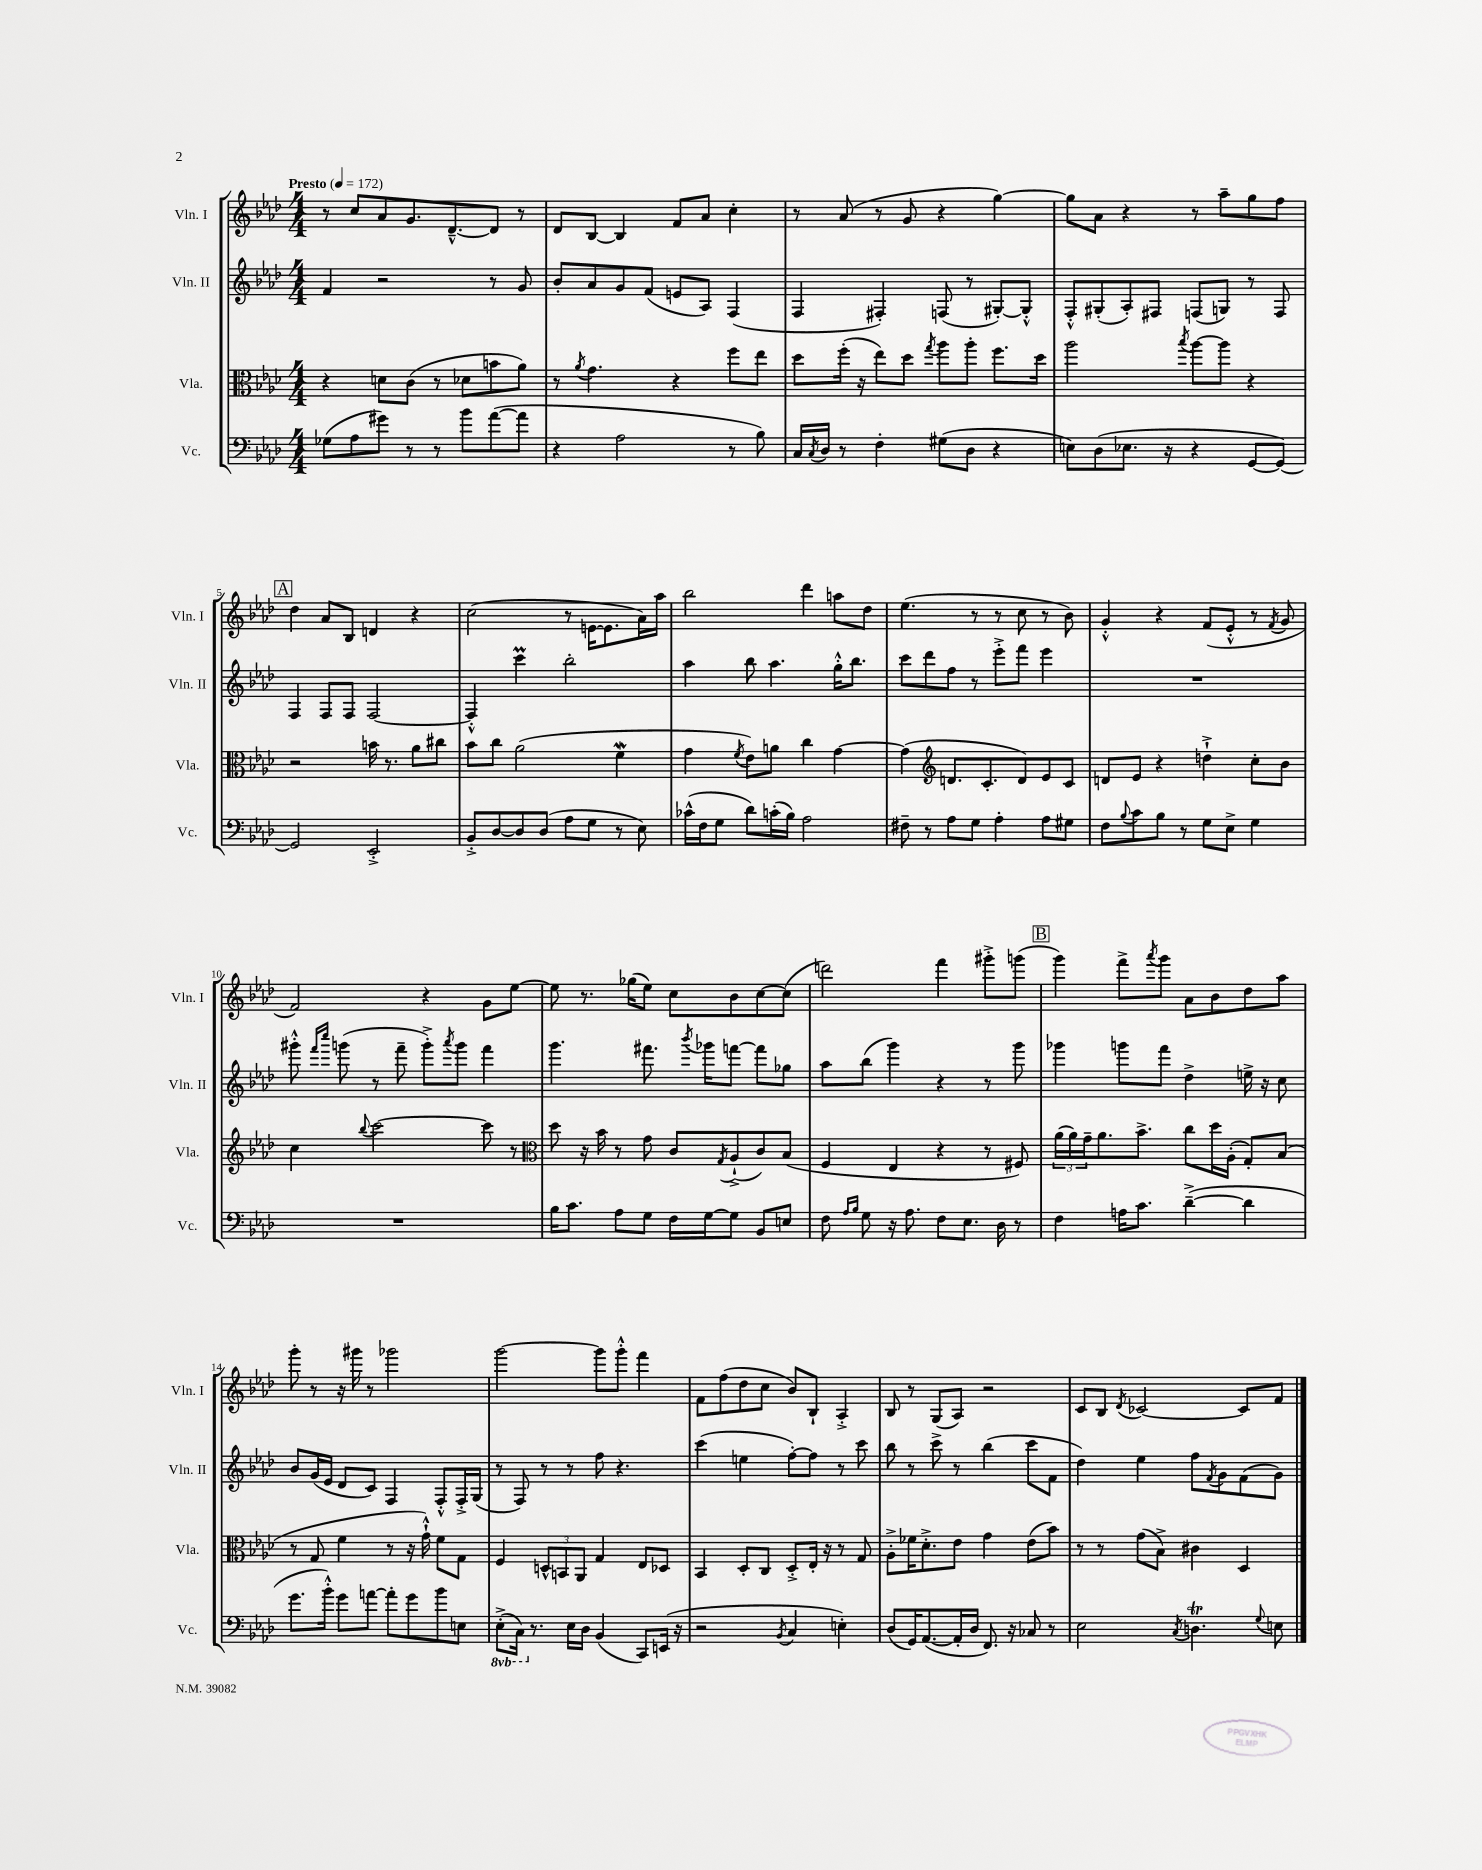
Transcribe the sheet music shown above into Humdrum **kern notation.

**kern	**kern	**kern	**kern
*part4	*part3	*part2	*part1
*staff4	*staff3	*staff2	*staff1
*I"Vc.	*I"Vla.	*I"Vln. II	*I"Vln. I
*I'Vc.	*I'Vla.	*I'Vln. II	*I'Vln. I
*clefF4	*clefC3	*clefG2	*clefG2
*k[b-e-a-d-]	*k[b-e-a-d-]	*k[b-e-a-d-]	*k[b-e-a-d-]
*M4/4	*M4/4	*M4/4	*M4/4
*MM172	*MM172	*MM172	*MM172
=1	=1	=1	=1
!	!	!	!LO:TX:a:B:t=Presto
(8G-X\L	4r	4f/	8r
8A-\	.	.	8cc/L
8g#X\J)	8dn\L	2r	8a-/
8r	(8c\J	.	8.g/
8r	8r	.	.
.	.	.	[8.d-~^^/
8b-\L	8d-X\L	.	.
([8a-\	8bn\	8r	8d-/J]
8a-\J]	8a-\J)	8g/	8r
=2	=2	=2	=2
4r	8r	8b-'/L	8d-/L
.	8qa-/	.	.
.	4.g\	8a-/	[8B-/J
2A-\	.	8g/	4B-/]
.	.	(8f/J	.
.	4r	8en/L	8f/L
.	.	8A-/J)	8a-/J
8r	8ff\L	(4F/	4cc'\
8B-\)	8ee-\J	.	.
=3	=3	=3	=3
16C/LL	8dd-\L	4F/	8r
8qC/	.	.	.
16D-/JJ	.	.	.
8r	(16ff'\Jk	.	(8a-/
.	16r	.	.
4F'\	8ee-\L)	4F#X'/)	8r
.	8dd-\J	.	8g/
.	8qgg/	.	.
(8G#X\L	8aa-\L	(8Fn/	4r
8D-\J	8aa-'\J	8r	.
4r	8.ff\L	[8G#X'/L)	[4gg\)
.	.	8G#'^^/J]	.
.	16dd-\Jk	.	.
=4	=4	=4	=4
8En\L)	2aa-\	8F'^^/L	8gg\L]
(8D-\	.	(8G#X'/	8a-\J
8.E-X\J	.	8A-'/)	4r
.	.	8F#X/J	.
16r	.	.	.
.	8qbb-/	.	.
4r	[8aa-\L	(8Fn/L	8r
.	8aa-\J]	8Gn/J)	8aa-~\L
[8GG/L	4r	8r	8gg\
8GG/J_)	.	8F/	8ff\J
!!LO:LB:g=z
!!LO:REH:place=s1:t=A
=5	=5	=5	=5
2GG/]	2r	4F/	4dd-\
.	.	8F/L	8a-/L
.	.	8F/J	8B-/J
2EE-'^/	16bn\	[2F/	4dn/
.	8.r	.	.
.	8a-\L	.	4r
.	8cc#X\J	.	.
=6	=6	=6	=6
8BB-'^/L	8b-\L	4F'^^/]	(2cc\
[8D-/	8cc\J	.	.
8D-/]	(2a-\	4cccm\	.
(8D-/J	.	.	.
8A-\L	.	2bb-'\	8r
8G\J	.	.	[16en\KL
.	.	.	8.e\]
8r	4fW\	.	.
8E-\)	.	.	16a-\L)
.	.	.	16aa-\JJ
=7	=7	=7	=7
(16c-X^^\LL	4g\	4aa-\	2bb-\
16F\J	.	.	.
8G\J	.	.	.
.	8qf/	.	.
8d-\L)	8e-\L)	8bb-\	.
(16cn'\L	8an\J	4.aa-\	.
16B-\JJ)	.	.	.
2A-\	4cc\	.	4ddd-\
.	[4g\	16gg'^^\KL	8aan\L
.	.	8.bb-\J	.
.	.	.	8dd-\J
=8	=8	=8	=8
8F#X~\	(4g\]	8ccc\L	(4.ee-\
8r	.	8ddd-\	.
*	*clefG2	*	*
8A-\L	8.dn/L	8ff\J	.
8G\J	.	8r	8r
.	8.c'/	.	.
4A-'\	.	8eee-'^\L	8r
.	8d/)	8fff\J	8cc\
8A-\L	8e-/	4eee-\	8r
8G#X\J	8c/J	.	8b-\)
=9	=9	=9	=9
8F\L	8dn/L	1r	4g'^^/
8qqB-/	.	.	.
8c\	8e-/J	.	.
8B-\J	4r	.	4r
8r	.	.	.
8G\L	4ddn`^\	.	(8f/L
8E-^\J	.	.	8e-'^^/J
4G\	8cc'\L	.	8r
.	.	.	8qf/
.	8b-\J	.	8g/
!!LO:LB:g=z
=10	=10	=10	=10
1r	4cc\	8ggg#X'^^\	2f/)
.	.	16qqfff/LL	.
.	.	16qqcccc/JJ	.
.	.	(8gggn\	.
.	8qqbb-/	.	.
.	[2ccc\	8r	.
.	.	8fff~\	.
.	.	8ggg'^\L)	4r
.	.	8qaaa-/	.
.	.	8ggg\J	.
.	8ccc\]	4fff\	8g\L
.	8r	.	[8ee-\J
=11	=11	=11	=11
*	*clefC3	*	*
16B-\KL	8dd-\	4.ggg\	8ee-\]
8.c\J	.	.	.
.	16r	.	8.r
.	16b-\	.	.
8A-\L	8r	.	.
.	.	.	(16gg-X\KL
8G\J	8g\	8.fff#X\	8ee-\J)
16F\LL	8c/L	.	8cc\L
.	.	8qbbb-/	.
[16G\J	.	16ggg-X\KL	.
.	8qG/	.	.
8G\J]	(8A-`^/	[8fffn\J	8b-\
8BB-/L	8c/)	8fff\L]	[8cc\
8En/J	(8B-/J	8gg-X\J	(8cc\J]
=12	=12	=12	=12
8F\	4F/	8aa-\L	2dddn\)
16qqA-/LL	.	.	.
16qqB-/JJ	.	.	.
8G\	.	(8bb-\J	.
16r	4E-/	4ggg\)	.
8.A-\	.	.	.
8F\L	4r	4r	4fff\
8.E-\J	.	.	.
.	8r	8r	8ggg#X'^\L
16D-\	.	.	.
8r	8F#X/)	8ggg\	(8gggn\J
!!LO:REH:place=s1:t=B
=13	=13	=13	=13
4F\	(24a-\LL	4ggg-X\	4ggg\)
.	24a-\)	.	.
.	24g~\J	.	.
.	8.a-\	.	.
16An\KL	.	8gggn\L	8fff^\L
8.c\J	8.b-^\J	.	.
.	.	.	8qaaa-/
.	.	8fff\J	8ggg\J
([4d-~^\	8cc\L	4dd-^\	8a-\L
.	16dd-\L	.	8b-\
.	(16A-'\JJ	.	.
4d-\]	8G'/L)	16een^\	8dd-\
.	.	16r	.
.	(8B-/J	8cc\	8aa-\J
!!LO:LB:g=z
=14	=14	=14	=14
8.g\L	8r	8b-/L	8ggg'\
.	8G/	(16g/L	8r
16b-'^^\Jk)	.	16e-/JJ	.
8g\L	4f\	8d-/L	16r
.	.	.	16ggg#X\
[8an\J	.	8c/J)	8r
8a'\L]	8r	4F/	2ggg-X\
8g\	16r	.	.
.	16g`^^\)	.	.
8b-\	8f\L	8F'^^/L	.
8En\J	8G\J	16F'^/L	.
.	.	(16G/JJ	.
=15	=15	=15	=15
*8ba	*	*	*
(8EE-'^\L	4F/	8r	[2ggg\
16CC\Jk)	.	8F/)	.
*X8ba	*	*	*
8.r	.	.	.
.	12Dn^^/L	8r	.
.	12BBn/	.	.
16E-\LL	.	8r	.
.	12AA-/J	.	.
16D-\JJ	.	.	.
(4BB-/	4G/	8ff\	8ggg\L]
.	.	4.r	8ggg'^^\J
8CC/L)	8E-/L	.	4fff\
(16EEn/Jk	8D-X/J	.	.
16r	.	.	.
=16	=16	=16	=16
2r	4BB-/	(4ccc\	8f\L
.	.	.	(8ff\
.	8D-'/L	4een\	8dd-\
.	8C/J	.	8cc\J
8qBB-/	.	.	.
4C/	8D-'^/L	[8ff'\L)	8b-/L)
.	16E-'/Jk	8ff\J]	8B-`/J
.	16r	.	.
4En'\)	8r	8r	4A-'^/
.	8G/	8ccc\	.
=17	=17	=17	=17
(8D-/L	8A-'^\L	8bb-\	8B-/
16GG/K)	16f-X\K	8r	8r
([8.AA-/	8.d-'^\	.	.
.	.	8ccc^\	(8G/L
16AA-'/L]	8e-\J	8r	8A-/J)
16D-/JJ	.	.	.
8.FF/)	4g\	(4bb-\	2r
16r	.	.	.
8C-X/	(8e-\L	8ccc\L	.
8r	8b-\J)	8f\J	.
=18	=18	=18	=18
2E-\	8r	4dd-\)	8c/L
.	8r	.	8B-/J
.	.	.	8qd-/
.	(8g\L	4ee-\	[2c-X/
.	8B-^\J)	.	.
8qC/	.	.	.
4.Dnt\	4c#X\	8ff\L	.
.	.	8qf/	.
.	.	8g\	.
.	4D-/	(8f\	8c-/L]
8qqG/	.	.	.
8En\	.	8g\J)	8f/J
==	==	==	==
*-	*-	*-	*-
